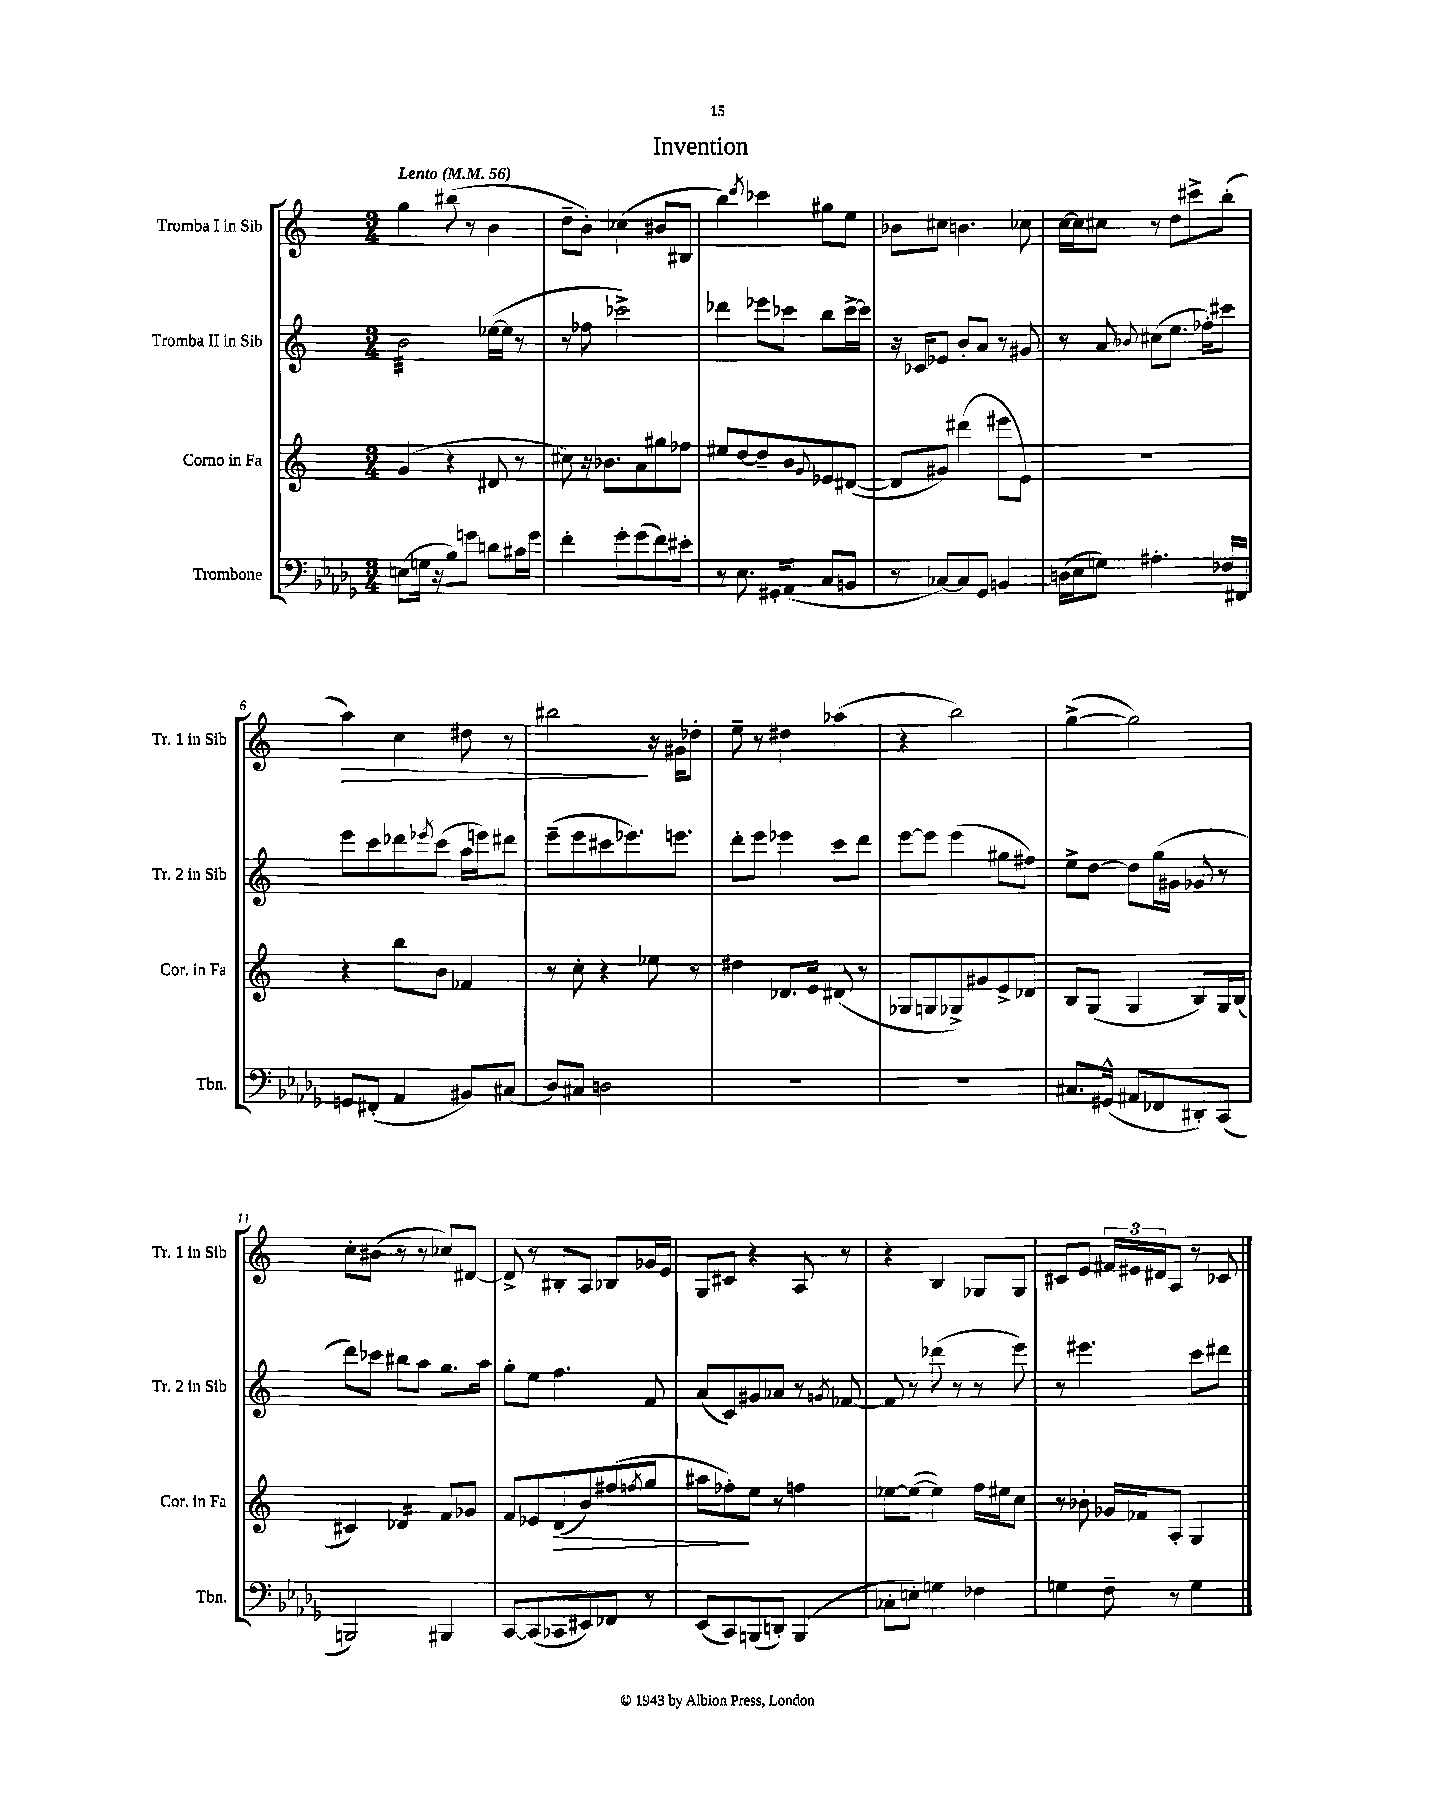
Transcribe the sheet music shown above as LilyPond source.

\header { title = "Invention" }
<<
\new StaffGroup <<
\new Staff = "s0" \with { instrumentName = "Tromba I in Sib" shortInstrumentName = "Tr. 1 in Sib" } {
    \clef treble \key c \major \numericTimeSignature \time 3/4 \tempo "Lento" 4 = 56
    g''4 bis''8( r8 b'4 |
    d''8-- b'8-.) ces''4( bis'8 bis8 |
    b''4) \acciaccatura { d'''8 } ces'''4 gis''8 e''8 |
    bes'8 cis''8 b'4. ces''8 |
    c''16~ c''16 cis''8 r8 d''8 cis'''8-> b''8-.( |
    a''4\>) c''4 dis''8 r8 |
    bis''2\! r16 gis'16 des''8-. |
    e''8-- r8 dis''4 aes''4( |
    r4 b''2) |
    g''4~->( g''2) |
    c''8-. bis'8( r8 r8 ces''8) dis'8~ |
    dis'8-> r8 bis8-. a8 bes8 ges'16 e'16 |
    g8 cis'8 r4 a8 r8 |
    r4 b4 ges8 ges8 |
    cis'8 e'8 \tuplet 3/2 { fis'16 eis'16 dis'16 } a8 r8 ces'8 \bar "|." |
}
\new Staff = "s1" \with { instrumentName = "Tromba II in Sib" shortInstrumentName = "Tr. 2 in Sib" } {
    \clef treble \key c \major \numericTimeSignature \time 3/4
    b'2:32 ees''16~( ees''16 r8 |
    r8 fes''8 ces'''2->) |
    des'''4 ees'''8 ces'''8 b''8 ces'''16~-> ces'''16 |
    r16 ces'16 ees'8 b'8-. a'8 r8 gis'8 |
    r8 a'8 \appoggiatura { bes'8 } cis''8( e''8. fes''16-.) cis'''8 |
    e'''8 c'''8 des'''8 \acciaccatura { ees'''8 } c'''8( a''16 e'''16) dis'''8 |
    e'''8--( e'''8 cis'''8 ees'''8.) e'''8. |
    d'''8-. e'''8 ees'''4 c'''8 d'''8 |
    e'''8~ e'''8 e'''4( gis''8 fis''8) |
    e''8-> d''8~ d''8 g''16( gis'16 ges'8 r8 |
    d'''8) ces'''8 bis''8 a''8 g''8. a''16 |
    g''8-. e''8 f''4. f'8 |
    a'8( c'8) gis'8 aes'8 r8 \acciaccatura { g'8 } fes'8~ |
    fes'8 r8 des'''8( r8 r8 e'''8) |
    r8 eis'''4. c'''8 dis'''8 \bar "|." |
}
\new Staff = "s2" \with { instrumentName = "Corno in Fa" shortInstrumentName = "Cor. in Fa" } {
    \clef treble \key c \major \numericTimeSignature \time 3/4
    g'4( r4 dis'8 r8 |
    cis''8) r16 bes'8. a'8 gis''8 fes''8 |
    eis''8 d''8~ d''8-- b'8 \appoggiatura { g'8 } ees'8 dis'8~( |
    dis'8 gis'8) dis'''4( eis'''8 e'8) |
    R2. |
    r4 b''8 b'8 fes'4 |
    r8 c''8-. r4 ees''8 r8 |
    dis''4 des'8. e'16 dis'8( r8 |
    ges8 g8 ges8->) gis'8 e'8-> des'8 |
    b8 g8( g4 b8) g16 b16( |
    cis'4) des'4:16 f'8 ges'8 |
    f'8 ees'8 d'8\>( b'8) fis''8( \acciaccatura { f''8 } g''8 |
    ais''8 fes''8-.\!) e''8 r8 f''4 |
    ees''8~ ees''8~( ees''4) f''16 eis''16 c''8 |
    r8 bes'8-. ges'16 fes'16 a8-. g4 \bar "|." |
}
\new Staff = "s3" \with { instrumentName = "Trombone" shortInstrumentName = "Tbn." } {
    \clef bass \key des \major \numericTimeSignature \time 3/4
    e8( g16 r16 bes8) g'8 d'8 cis'16 g'16 |
    f'4-. ges'8-. ges'8( f'8) eis'8-. |
    r8 ees8. gis,16-. aes,8( c8 b,8 |
    r8 ces8~) ces8 ges,8 b,4 |
    d16( ees16 g8) ais4.-. fes16 fis,16 |
    g,8 fis,8-.( aes,4 bis,8) cis8( |
    des8) cis8 d2 |
    R2. |
    R2. |
    cis8. gis,16-^( ais,8 fes,8 dis,8-.) c,8( |
    b,,2) bis,,4 |
    c,8~ c,8( ces,8 eis,8) fes,8 r8 |
    ees,8( c,8) b,,8( d,8-.) b,,4( |
    ces8-. e8-.) g4 fes4 |
    g4 f8-- r8 g4 \bar "|." |
}
>>
>>
